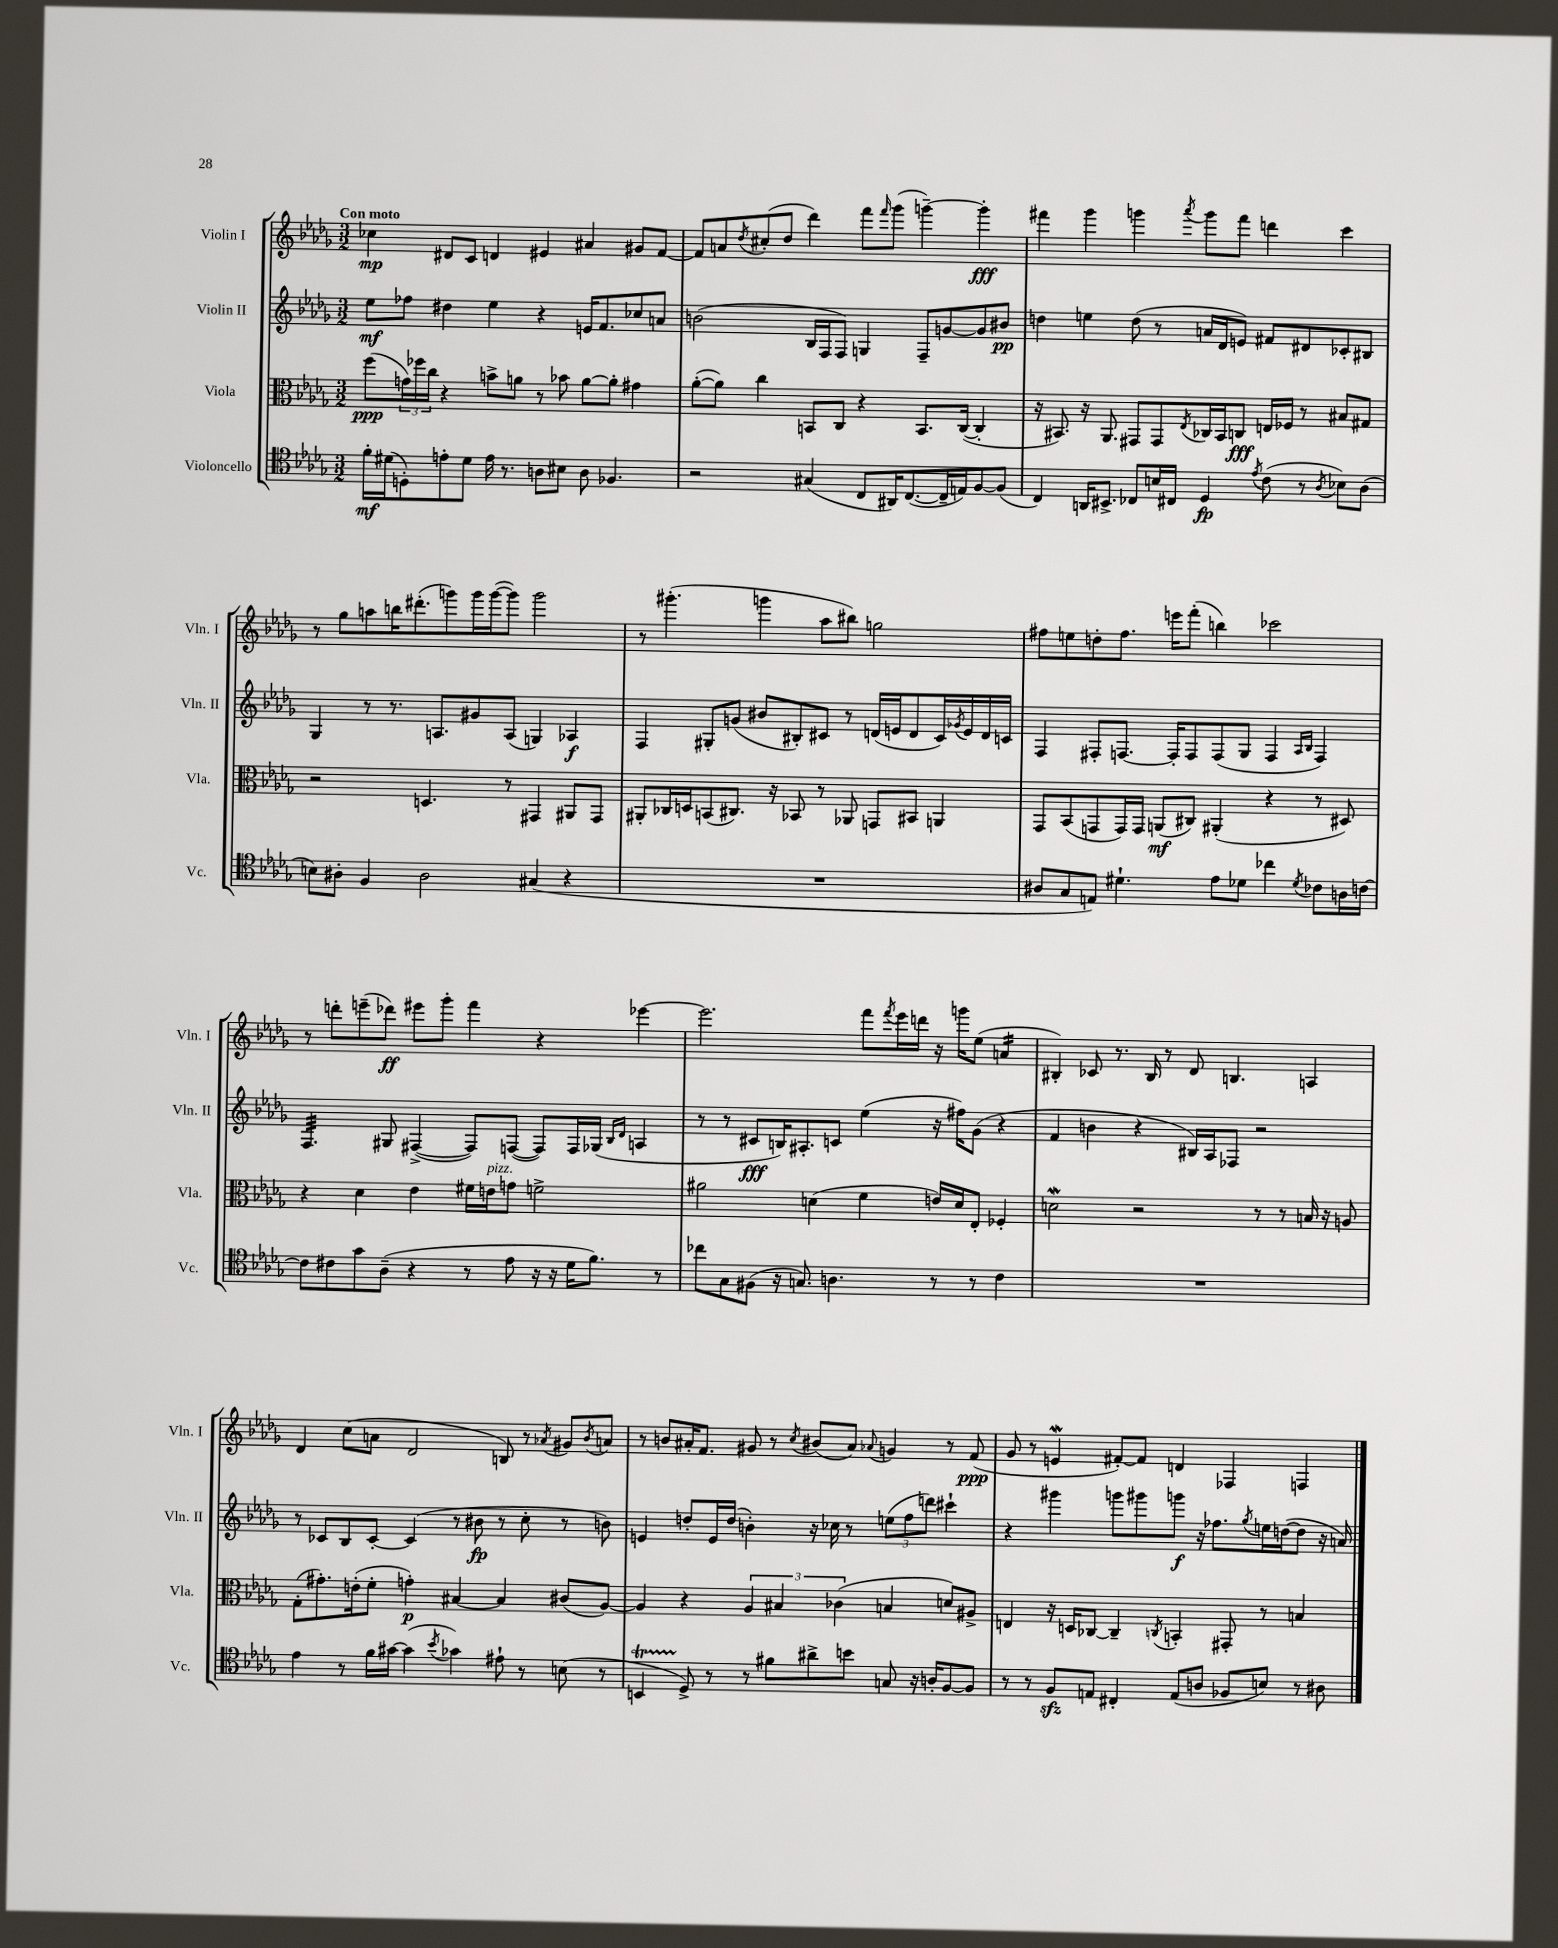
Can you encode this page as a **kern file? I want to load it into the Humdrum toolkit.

**kern	**dynam	**kern	**dynam	**kern	**dynam	**kern	**dynam
*part4	*part4	*part3	*part3	*part2	*part2	*part1	*part1
*staff4	*staff4	*staff3	*staff3	*staff2	*staff2	*staff1	*staff1
*I"Violoncello	*	*I"Viola	*	*I"Violin II	*	*I"Violin I	*
*I'Vc.	*	*I'Vla.	*	*I'Vln. II	*	*I'Vln. I	*
*clefC4	*	*clefC3	*	*clefG2	*	*clefG2	*
*k[b-e-a-d-g-]	*	*k[b-e-a-d-g-]	*	*k[b-e-a-d-g-]	*	*k[b-e-a-d-g-]	*
*M3/2	*	*M3/2	*	*M3/2	*	*M3/2	*
=1	=1	=1	=1	=1	=1	=1	=1
!	!	!	!	!	!	!LO:TX:a:B:t=Con moto	!
16f'\LL	mf	(8ff\L	ppp	8ee-\L	mf	4cc-X\	mp
(16d#X\J	.	.	.	.	.	.	.
8Dn'\)	.	24gn\L)	.	8ff-X\J	.	.	.
.	.	24ff-X\	.	.	.	.	.
.	.	24cc\JJ	.	.	.	.	.
8en'\	.	4r	.	4dd#X\	.	8d#X/L	.
8d#\J	.	.	.	.	.	8c/J	.
16e\	.	8bn^\L	.	4ee-\	.	4dn/	.
8.r	.	.	.	.	.	.	.
.	.	8an\J	.	.	.	.	.
8An\L	.	8r	.	4r	.	4e#X/	.
8B#X\J	.	8b-X\	.	.	.	.	.
8A\	.	[8a\L	.	16en/KL	.	4a#X/	.
.	.	.	.	8.f/	.	.	.
4.F-X/	.	8a'\J]	.	.	.	.	.
.	.	4g#X\	.	8cc-X/	.	8g#X/L	.
.	.	.	.	8an/J	.	[8f/J	.
=2	=2	=2	=2	=2	=2	=2	=2
2r	.	([8a-'\L	.	(2bn\	.	8f/L]	.
.	.	8a-\J])	.	.	.	8an/	.
.	.	.	.	.	.	8qdd-/	.
.	.	4cc\	.	.	.	(8cc#X'/	.
.	.	.	.	.	.	8dd-/J	.
(4G#X/	.	8BBn/L	.	16B-/LL	.	4ddd-\)	.
.	.	.	.	16F/J	.	.	.
.	.	8C/J	.	8F/J)	.	.	.
8C/L	.	4r	.	4Gn/	.	8fff\L	.
.	.	.	.	.	.	16qqfff/	.
16AA#X/K)	.	.	.	.	.	(8ggg-\J	.
([8.C/	.	.	.	.	.	.	.
.	.	8.BB/L	.	8F~/L	.	[4gggn~\)	.
16C~/L]	.	.	.	[8gn/	.	.	.
16En/J)	.	([16C/Jk	.	.	.	.	.
[8F/	.	4C'/]	.	8g/]	.	4ggg'\]	fff
(8F/J]	.	.	.	8b#X/J	pp	.	.
=3	=3	=3	=3	=3	=3	=3	=3
4C/)	.	16r	.	4ddn\	.	4fff#X\	.
.	.	8.BB#X/)	.	.	.	.	.
16AAn/KL	.	16r	.	4een\	.	4ggg-\	.
8.BB#X^/J	.	8.AA-/	.	.	.	.	.
8C-X/L	.	8GG#X/L	.	(8dd\	.	4gggn\	.
16Bn/L	.	8GG#/	.	8r	.	.	.
16C#X/JJ	.	.	.	.	.	.	.
.	.	8qE-/	.	.	.	8qaaa-/	.
4D-/	fp	16C-X/L	.	16an/LL	.	8ggg\L	.
.	.	16BB#/J	.	16d-/J	.	.	.
.	.	8Cn/J	fff	8en/J)	.	8fff#\J	.
8qe-/	.	.	.	.	.	.	.
(8c\	.	16En/LL	.	8f#X/L	.	4dddn\	.
.	.	16F-X/JJ	.	.	.	.	.
8r	.	8r	.	8d#X/	.	.	.
8qA-/	.	.	.	.	.	.	.
8B-X\L)	.	8B#X/L	.	8c-X'/	.	4ccc\	.
(8A-\J	.	8G#X/J	.	8B#X/J	.	.	.
!!LO:LB:g=z
=4	=4	=4	=4	=4	=4	=4	=4
8Bn\L)	.	2r	.	4G-/	.	8r	.
8A#X'\J	.	.	.	.	.	8gg-\L	.
4F/	.	.	.	8r	.	8aan\	.
.	.	.	.	8.r	.	16bbn\K	.
.	.	.	.	.	.	(8.ddd#X'\	.
2A#\	.	4.Dn/	.	.	.	.	.
.	.	.	.	8.An/L	.	.	.
.	.	.	.	.	.	8gggn\)	.
.	.	.	.	8g#X/	.	16ggg\L	.
.	.	.	.	.	.	([16ggg\J	.
.	.	8r	.	(8A/J	.	8ggg\J])	.
(4G#X/	.	4GG#X/	.	4Gn/)	.	2ggg\	.
4r	.	8AA#X/L	.	4A-X/	f	.	.
.	.	8GG#/J	.	.	.	.	.
=5	=5	=5	=5	=5	=5	=5	=5
1.r	.	8AA#X'/L	.	4F/	.	8r	.
.	.	16C-X/L	.	.	.	(4.ggg#X'\	.
.	.	16Dn/J	.	.	.	.	.
.	.	(8BBn/	.	8G#X'/L	.	.	.
.	.	8.C#X/J)	.	(8gn/J	.	.	.
.	.	.	.	8b#X/L	.	4gggn\	.
.	.	16r	.	.	.	.	.
.	.	8BB-X/	.	8B#X'/)	.	.	.
.	.	8r	.	8c#X/J	.	8aa-\L	.
.	.	8AA-X/	.	8r	.	8bb#X\J)	.
.	.	8GGn/L	.	(16dn/LL	.	2ggn\	.
.	.	.	.	16en/J	.	.	.
.	.	8BB#X/J	.	8d/	.	.	.
.	.	4AAn/	.	16c#/L)	.	.	.
.	.	.	.	8qg-X/	.	.	.
.	.	.	.	16e/	.	.	.
.	.	.	.	16d/	.	.	.
.	.	.	.	16cn/JJ	.	.	.
=6	=6	=6	=6	=6	=6	=6	=6
8A#X/L	.	8GG-/L	.	4F/	.	8ff#X\L	.
8G-/	.	(8BB-/	.	.	.	8een\	.
8En/J)	.	8GGn/	.	8F#X'/L	.	8ddn'\	.
4.d#X`\	.	16GG/L)	.	[8.Fn/J	.	8.ff#\J	.
.	.	16GG/JJ	.	.	.	.	.
.	.	(8AAn/L	mf	.	.	.	.
.	.	.	.	16F'/KL]	.	16eeen\KL	.
.	.	8C#X/J)	.	8F/	.	(8fff'\J	.
8e-\L	.	(4AA#X'/	.	(8F/	.	4bbn\)	.
8d-X\J	.	.	.	8G-/J	.	.	.
4cc-X\	.	4r	.	4F/	.	2ccc-X\	.
.	.	.	.	16qqA-/LL	.	.	.
8qd-/	.	.	.	16qqB-/JJ	.	.	.
8c-X\L	.	8r	.	4F/)	.	.	.
16An\L	.	8D#X/)	.	.	.	.	.
[16cn\JJ	.	.	.	.	.	.	.
!!LO:LB:g=z
=7	=7	=7	=7	=7	=7	=7	=7
*	*	*	*	*tremolo	*	*	*
8c\L]	.	4r	.	32F/LLL	.	8r	.
.	.	.	.	32F/	.	.	.
.	.	.	.	32F/	.	.	.
.	.	.	.	32F/	.	.	.
8c#X\	.	.	.	32F/	.	8dddn'\L	.
.	.	.	.	32F/	.	.	.
.	.	.	.	32F/	.	.	.
.	.	.	.	32F/	.	.	.
8g-\	.	4d-\	.	32F/	.	(8eeen~\	.
.	.	.	.	32F/	.	.	.
.	.	.	.	32F/	.	.	.
.	.	.	.	32F/JJJ	.	.	.
*	*	*	*	*Xtremolo	*	*	*
(8A-~\J	.	.	.	8G#X/	.	8ddd-X\J)	ff
4r	.	4e-\	.	([4F#X^/	.	8eee#X\L	.
.	.	.	.	.	.	8ggg-'\J	.
8r	.	16f#X\LL	.	8F#/L])	.	4fff\	.
!	!	!LO:TX:a:i:t=pizz.	!	!	!	!	!
.	.	16en\J	.	.	.	.	.
8e-\	.	8gn\J	.	([8Fn/J	.	.	.
16r	.	2fn^\	.	8F/L])	.	4r	.
16r	.	.	.	.	.	.	.
16d-\KL	.	.	.	16F/L	.	.	.
8.f\J)	.	.	.	(16G-X/JJ	.	.	.
.	.	.	.	16qqB-/LL	.	.	.
.	.	.	.	16qqd-/JJ	.	.	.
.	.	.	.	4An/	.	[4eee-X\	.
8r	.	.	.	.	.	.	.
=8	=8	=8	=8	=8	=8	=8	=8
8cc-X\L	.	2a#X\	.	8r	.	2.eee-\]	.
8G-\	.	.	.	8r	.	.	.
(8F#X\J	.	.	.	8c#X/L	fff	.	.
16r	.	.	.	16Bn/K)	.	.	.
8.Gn/)	.	.	.	8.A#X'/	.	.	.
.	.	(4dn\	.	.	.	.	.
4.An\	.	.	.	8cn/J	.	.	.
.	.	4f\	.	(4ee-\	.	8fff\L	.
.	.	.	.	.	.	8qfff/	.
.	.	.	.	.	.	16eee-\L	.
.	.	.	.	.	.	16dddn\JJ	.
8r	.	16en/LL)	.	16r	.	16r	.
.	.	16d/J	.	16ff#X\KL)	.	16gggn\KL	.
8r	.	8E-'/J	.	(8g-\J	.	(8ee-\J	.
*	*	*	*	*	*	*tremolo	*
4c\	.	4F-X'/	.	4r	.	16an/LL	.
.	.	.	.	.	.	16an/	.
.	.	.	.	.	.	16an/	.
.	.	.	.	.	.	16an/JJ	.
*	*	*	*	*	*	*Xtremolo	*
=9	=9	=9	=9	=9	=9	=9	=9
1.r	.	2dnW\	.	4f/	.	4B#X'/)	.
.	.	.	.	4bn\	.	8c-X/	.
.	.	.	.	.	.	8.r	.
.	.	2r	.	4r	.	.	.
.	.	.	.	.	.	16B#/	.
.	.	.	.	.	.	8r	.
.	.	.	.	16B#X/LL)	.	8d-/	.
.	.	.	.	16A-/J	.	.	.
.	.	.	.	8F-X/J	.	4.Bn/	.
.	.	8r	.	2r	.	.	.
.	.	8r	.	.	.	.	.
.	.	16Bn/	.	.	.	4An/	.
.	.	16r	.	.	.	.	.
.	.	8An/	.	.	.	.	.
!!LO:LB:g=z
=10	=10	=10	=10	=10	=10	=10	=10
4e-\	.	(8G-'\L	.	8r	.	4d-/	.
.	.	8.g#X'\)	.	8c-X/L	.	.	.
8r	.	.	.	8B-/	.	(8cc\L	.
.	.	(16en'\k	.	.	.	.	.
16f\LL	.	8f'\J	.	[8c-'/J	.	8an\J	.
[16g#X\JJ	.	.	.	.	.	.	.
(4g#\]	.	4gn'\)	p	(4c-/]	.	2d-/	.
8qb-/	.	.	.	.	.	.	.
4g-X\)	.	[4B#X/	.	8r	.	.	.
.	.	.	.	8b#X\	fp	.	.
8e#X`\	.	4B#/]	.	8r	.	8Bn/)	.
8r	.	.	.	8cc'\	.	8r	.
.	.	.	.	.	.	8qa-X/	.
(8Bn\	.	(8c#X/L	.	8r	.	8g#X/L	.
.	.	.	.	.	.	8qb-/	.
8r	.	[8A-/J)	.	8bn\)	.	8an/J	.
=11	=11	=11	=11	=11	=11	=11	=11
4BBnt/	.	4A-/]	.	4en/	.	8r	.
.	.	.	.	.	.	8bn/L	.
8D-^/)	.	4r	.	8ddn'/L	.	16a#X'/K	.
.	.	.	.	.	.	8.f/J	.
8r	.	.	.	16e/L	.	.	.
.	.	.	.	(16dd/JJ	.	.	.
8r	.	6A-/	.	4bn'\)	.	8g#X/	.
8f#X\L	.	.	.	.	.	8r	.
.	.	6B#X/	.	.	.	.	.
.	.	.	.	.	.	8qcc/	.
8a#X^\	.	.	.	16r	.	(8b#X/L	.
.	.	.	.	16cc-X\	.	.	.
.	.	(6c-X\	.	.	.	.	.
8bn\J	.	.	.	8r	.	8a#/J)	.
.	.	.	.	.	.	8qqa-X/	.
8Gn/	.	4Bn/	.	(12een\L	.	4gn/	.
.	.	.	.	12ff\	.	.	.
16r	.	.	.	.	.	.	.
.	.	.	.	12dddn\J)	.	.	.
16An'/KL	.	.	.	.	.	.	.
[8F/	.	8dn/L)	.	4ccc#X`\	.	8r	.
8F/J]	.	8A#X^/J	.	.	.	(8f/	ppp
=12	=12	=12	=12	=12	=12	=12	=12
8r	.	4En/	.	4r	.	8g-/	.
8r	.	.	.	.	.	8r	.
8Fzz/L	.	16r	.	4ggg#X\	.	4enW/	.
.	.	16Dn/KL	.	.	.	.	.
8En/J	.	[8C-X/J	.	.	.	.	.
4C#X'/	.	4C-~/]	.	8gggn\L	.	[8f#X'/L)	.
.	.	.	.	8ggg#X\	.	8f#/J]	.
.	.	8qCn/	.	.	.	.	.
(8E/L	.	4BBn'/	.	8gggn\J	f	4dn/	.
8An/J	.	.	.	16r	.	.	.
.	.	.	.	8.ff-X\L	.	.	.
8F-X/L	.	8GG#X'/	.	.	.	4F-X/	.
.	.	.	.	8qgg-/	.	.	.
8Bn/J)	.	8r	.	16een\L	.	.	.
.	.	.	.	([16ddn\J	.	.	.
8r	.	4Bn/	.	8dd\J]	.	4Fn/	.
8A#X\	.	.	.	16r	.	.	.
.	.	.	.	16an/)	.	.	.
==	==	==	==	==	==	==	==
*-	*-	*-	*-	*-	*-	*-	*-
